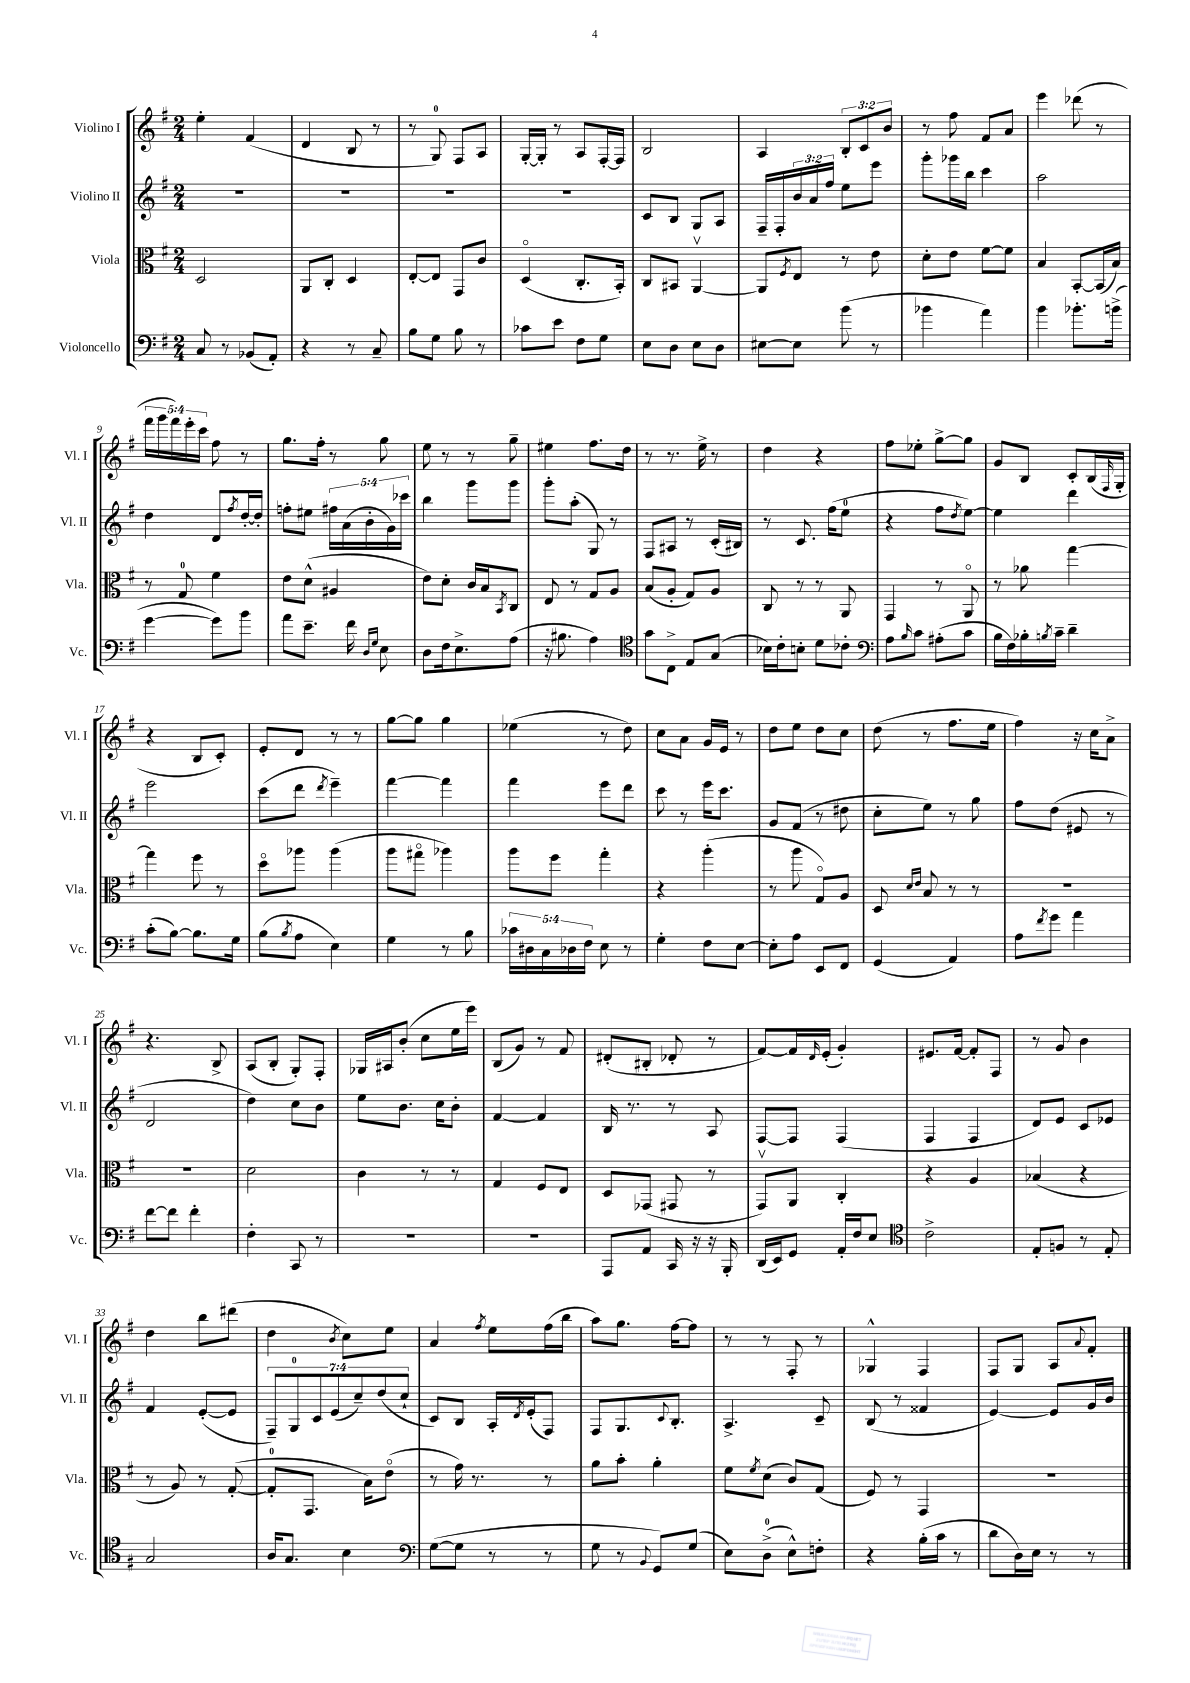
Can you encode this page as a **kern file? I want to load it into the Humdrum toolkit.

**kern	**kern	**kern	**kern
*part4	*part3	*part2	*part1
*staff4	*staff3	*staff2	*staff1
*I"Violoncello	*I"Viola	*I"Violino II	*I"Violino I
*I'Vc.	*I'Vla.	*I'Vl. II	*I'Vl. I
*clefF4	*clefC3	*clefG2	*clefG2
*k[f#]	*k[f#]	*k[f#]	*k[f#]
*M2/4	*M2/4	*M2/4	*M2/4
=1	=1	=1	=1
8C/	2D/	2r	4ee'\
8r	.	.	.
(8BB-X/L	.	.	(4f#/
8AA'/J)	.	.	.
=2	=2	=2	=2
4r	8AA/L	2r	4d/
.	8C'/J	.	.
8r	4D/	.	8B/
8C~/	.	.	8r
=3	=3	=3	=3
8B\L	[8E'/L	2r	8r
8G\J	8E/J]	.	8G/)
8B\	8GG/L	.	8F#/L
8r	8c/J	.	8A/J
=4	=4	=4	=4
8c-X\L	(4D/	2r	[16G'/LL
.	.	.	16G'/JJ]
8e\J	.	.	8r
8F#\L	8.C'/L	.	8A/L
8G\J	.	.	[16F#'/L
.	16BB'/Jk)	.	16F#/JJ]
=5	=5	=5	=5
8E\L	8C/L	8c/L	2B/
8D\J	8BB#X/J	8B/J	.
8E\L	[4AAv/	8G/L	.
8D\J	.	8A/J	.
=6	=6	=6	=6
[8E#X\L	8AA/L]	16F#~/LL	4A/
.	.	16F#'/	.
.	8qF#/	.	.
8E#\J]	8E/J	24b/	.
.	.	24a/	.
.	.	24ff#/JJ	.
(8b\	8r	8ee\L	12B'/L
.	.	.	12c/
8r	8e\	8eee\J	.
.	.	.	12b/J
=7	=7	=7	=7
4b-X\	8d'\L	8ggg'\L	8r
.	8e\J	16ggg-X\L	8ff#\
.	.	16bb\JJ	.
4a\)	[8f#\L	4ccc\	8f#/L
.	8f#\J]	.	8a/J
=8	=8	=8	=8
4b\	4B/	2aa\	4eee\
8.b-X'\L	[8BB'/L	.	(8ddd-X\
.	(16BB/L]	.	8r
(16bn^\Jk	16B/JJ)	.	.
!!LO:LB:g=z
=9	=9	=9	=9
[4g\	8r	4dd\	20fff#\LL
.	.	.	20ggg\
.	.	.	20fff#\)
.	8G/	.	.
.	.	.	20eee'\
.	.	.	20ccc\JJ
8g\L])	4f#\	8d/L	8ff#\
.	.	8qff#/	.
8b\J	.	[16dd'/L	8r
.	.	16dd'/JJ]	.
=10	=10	=10	=10
8a\L	8e\L	8ffn'\L	8.gg\L
8.e~\J	(8d^^\J	8ee#X\J	.
.	.	.	16ff#'\Jk
.	4A#X/	20ff#X\LL	8r
.	.	(20a\	.
16f#\	.	.	.
.	.	20b'\	.
16qqD/LL	.	.	.
16qqG/JJ	.	.	.
8E\	.	.	8gg\
.	.	20g\)	.
.	.	20ccc-X\JJ	.
=11	=11	=11	=11
8D\L	8e\L)	4bb\	8ee\
16F#\k	8d'\J	.	8r
8.E^\	.	.	.
.	16c/LL	8ggg\L	8r
.	16B/J	.	.
.	8qBB/	.	.
(8A\J	8C/J	8ggg\J	8gg~\
=12	=12	=12	=12
16r	8E/	8ggg'\L	4ee#X\
8.B#X\	.	.	.
.	8r	(8aa'\J	.
4A\)	8G/L	8G/)	8.ff#\L
.	8A/J	8r	.
.	.	.	16dd\Jk
=13	=13	=13	=13
*clefC4	*	*	*
8g\L	(8B/L	8F#/L	8r
8C^\J	8A'/J	8A#X/J	8.r
8E/L	8G/L)	8r	.
.	.	.	16ee^\
(8G/J	8A/J	(16c'/LL	8r
.	.	16B#X/JJ)	.
=14	=14	=14	=14
16B-X\LL)	8C/	8r	4dd\
16c'\J	.	.	.
8Bn'\J	8r	8.c/	.
8d\L	8r	.	4r
.	.	(16ff#\KL	.
8c-X'\J	8AA/	8ee\J	.
=15	=15	=15	=15
*clefF4	*	*	*
8A\L	4GG/	4r	8ff#\L
16qqB/	.	.	.
8c\J	.	.	8ee-X'\J
(8A#X'\L	8r	8ff#\L	[8gg^\L
.	.	8qdd/	.
8c\J	8AA/	[8ee\J)	8gg\J]
=16	=16	=16	=16
16B\LL	8r	4ee\]	8g/L
16F#\)	.	.	.
16B-X'\	8a-X\	.	8B/J
8qBn/	.	.	.
16c~\JJ	.	.	.
4d~\	[4gg\	4ddd\	8c'/L
.	.	.	(16B/L
.	.	.	16qqF#/
.	.	.	16G'/JJ
!!LO:LB:g=z
=17	=17	=17	=17
(8c'\L	4gg\]	2eee\	4r
[8B\J)	.	.	.
8.B\L]	8ff#\	.	8B/L
.	8r	.	8c'/J)
16G\Jk	.	.	.
=18	=18	=18	=18
(8B\L	8dd\L	(8ccc\L	8e'/L
8qB/	.	.	.
8A\J	8aa-X\J	8ddd\J	8d/J
.	.	8qddd/	.
4E\)	(4aa-\	4eee~\)	8r
.	.	.	8r
=19	=19	=19	=19
4G\	8aa\L	[4fff#\	[8gg\L
.	8gg#X\J	.	8gg\J]
8r	4aa-X\)	4fff#\]	4gg\
8B\	.	.	.
=20	=20	=20	=20
20c-X\LL	8aa\L	4fff#\	(4ee-X\
20D#X\	.	.	.
20C\	.	.	.
.	8ff#\J	.	.
20D-X\	.	.	.
20F#\JJ	.	.	.
8E\	4gg'\	8eee\L	8r
8r	.	8ddd\J	8dd\)
=21	=21	=21	=21
4G'\	4r	8ccc\	8cc\L
.	.	8r	8a\J
8F#\L	(4aa'\	16eee\KL	16g/LL
.	.	8.ccc\J	16e/JJ
[8E\J	.	.	8r
=22	=22	=22	=22
8E'\L]	8r	8g/L	8dd\L
8A\J	8aa\	(8f#/J	8ee\J
8EE/L	8G/L)	8r	8dd\L
8FF#/J	8A/J	8dd#X\	8cc\J
=23	=23	=23	=23
(4GG/	8D/	8cc'\L	(8dd\
.	16qqd/LL	.	.
.	16qqe/JJ	.	.
.	8B/	8ee\J)	8r
4AA/)	8r	8r	8.ff#\L
.	8r	8gg\	.
.	.	.	16ee\Jk
=24	=24	=24	=24
8A\L	2r	8ff#\L	4ff#\)
8qf#/	.	.	.
8g\J	.	(8dd\J	.
4a\	.	8e#X/	16r
.	.	.	16cc\KL
.	.	8r	8a^\J
!!LO:LB:g=z
=25	=25	=25	=25
[8f#\L	2r	2d/	4.r
8f#\J]	.	.	.
4f#'\	.	.	.
.	.	.	8B^/
=26	=26	=26	=26
4F#'\	2d\	4dd\)	(8A/L
.	.	.	8B'/J
8CC/	.	8cc\L	8G'/L)
8r	.	8b\J	8F#'/J
=27	=27	=27	=27
2r	4c\	8ee\L	16G-X/LL
.	.	.	16A#X/J
.	.	8.b\J	(8b'/J
.	8r	.	8cc\L
.	.	16cc\KL	.
.	8r	8b'\J	16ee\L
.	.	.	16eee\JJ)
=28	=28	=28	=28
2r	4G/	[4f#/	(8B/L
.	.	.	8g/J)
.	8F#/L	4f#/]	8r
.	8E/J	.	8f#/
=29	=29	=29	=29
8AAA/L	8D/L	16B/	(8d#X'/L
.	.	8.r	.
8AA/J	(8GG-X/J	.	8B#X'/J
16CC/	8GG#X/	8r	8d-X'/
16r	.	.	.
16r	8r	8A/	8r
16BBB'/	.	.	.
=30	=30	=30	=30
(16DD/LL	8GGv/L)	[8F#/L	[8f#/L)
16EE/J)	.	.	.
8GG/J	8AA/J	8F#/J]	16f#/L]
.	.	.	16qqd/
.	.	.	(16e'/JJ
16AA'/LL	4C'/	(4F#/	4g'/)
16F#/J	.	.	.
8E/J	.	.	.
=31	=31	=31	=31
*clefC4	*	*	*
2c^\	4r	4F#/	8.e#X/L
.	.	.	[16f#/Jk
.	4A/	4F#/	8f#'/L]
.	.	.	8F#/J
=32	=32	=32	=32
8E'/L	(4B-X/	8d/L)	8r
8Fn/J	.	8e/J	8g/
8r	4r	8c/L	4b\
8E'/	.	8e-X/J	.
!!LO:LB:g=z
=33	=33	=33	=33
2G/	8r	4f#/	4dd\
.	8A/)	.	.
.	8r	([8e'/L	8bb\L
.	([8G'/	8e/J]	(8ddd#X\J
=34	=34	=34	=34
16A/KL	8G'/L]	14F#~/L)	4dd\
8.G/J	.	.	.
.	.	14G/	.
.	8.GG/J	.	.
.	.	14c/	.
.	.	(14e/	.
.	.	.	8qb/
4B\	.	.	8cc\L)
.	.	14cc~/)	.
.	16B\KL)	.	.
.	.	(14dd/	.
.	(8e\J	.	8ee\J
.	.	14cc`/J	.
=35	=35	=35	=35
*clefF4	*	*	*
([8G\L	8r	8c/L)	4a/
8G\J]	16g\)	8B/J	.
.	8.r	.	.
.	.	.	8qff#/
8r	.	16A'/LL	8ee\L
.	.	8qd/	.
.	.	(16e'/J	.
8r	8r	8F#/J)	(16ff#\L
.	.	.	16bb\JJ
=36	=36	=36	=36
8G\	8a\L	8F#/L	8aa\L)
8r	8b'\J	8.G/	8.gg\J
8qqBB/	.	.	.
8GG/L)	4a'\	.	.
.	.	8qqc/	.
.	.	8.B'/J	[16ff#\KL
(8G/J	.	.	8ff#\J]
=37	=37	=37	=37
8E\L)	8f#\L	4.A^/	8r
.	8qf#/	.	.
(8D^\J	(8d\J	.	8r
8E^^\L)	8c/L)	.	8F#'/
8Fn'\J	(8G/J	8c~/	8r
=38	=38	=38	=38
4r	8F#/)	(8B/	4G-X^^/
.	8r	8r	.
(16B'\LL	4GG/	4f##X/	4F#/
16c\JJ	.	.	.
8r	.	.	.
=39	=39	=39	=39
8d\L	2r	[4e/)	8F#/L
16D\L)	.	.	8G/J
16E\JJ	.	.	.
8r	.	8e/L]	8A/L
.	.	.	8qqa/
8r	.	16g/L	8f#'/J
.	.	16b/JJ	.
==	==	==	==
*-	*-	*-	*-
